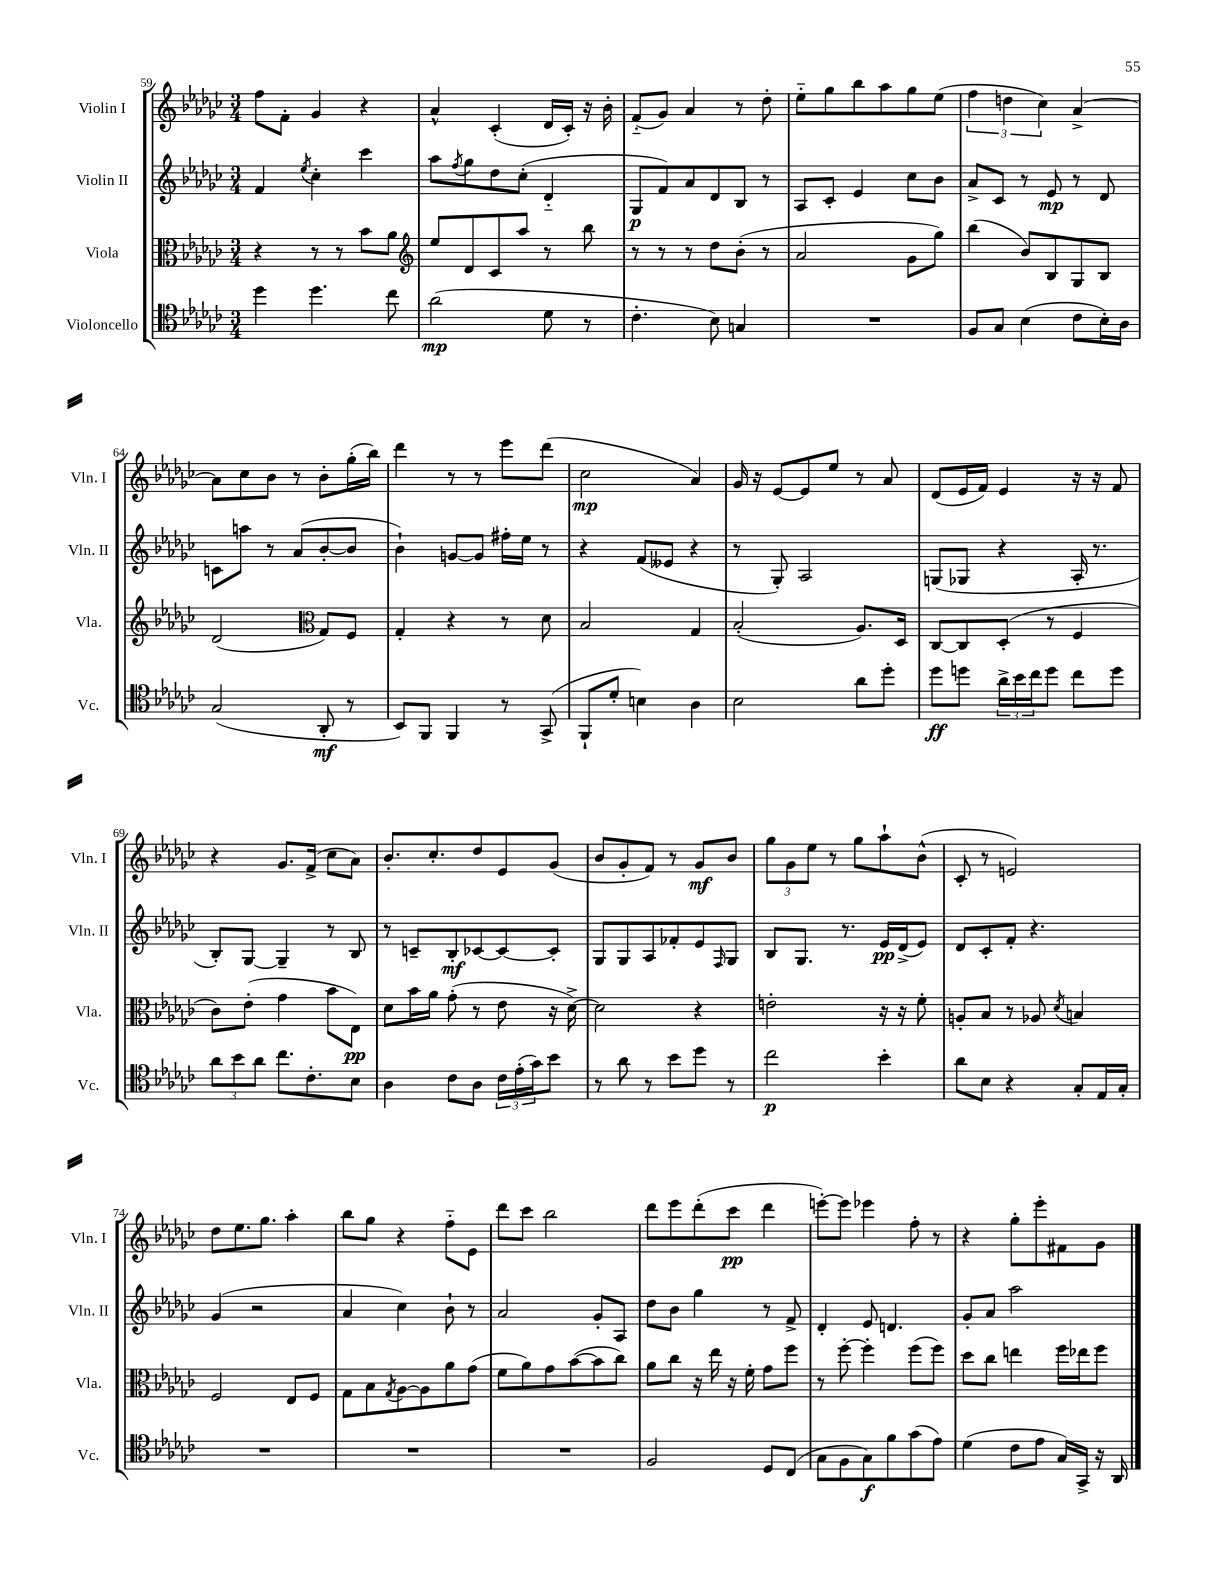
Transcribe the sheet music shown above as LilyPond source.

<<
\new StaffGroup <<
\new Staff = "s0" \with { instrumentName = "Violin I" shortInstrumentName = "Vln. I" } {
    \clef treble \key ges \major \numericTimeSignature \time 3/4
    f''8 f'8-. ges'4 r4 |
    aes'4-^ ces'4-.( des'16 ces'16-.) r16 bes'16-. |
    f'8-_( ges'8) aes'4 r8 des''8-. |
    ees''8-_ ges''8 bes''8 aes''8 ges''8 ees''8( |
    \tuplet 3/2 { f''4 d''4 ces''4) } aes'4~-> |
    aes'8 ces''8 bes'8 r8 bes'8-. ges''16-.( bes''16) |
    des'''4 r8 r8 ees'''8 des'''8( |
    ces''2\mp aes'4) |
    ges'16 r16 ees'8~ ees'8 ees''8 r8 aes'8 |
    des'8( ees'16 f'16) ees'4 r16 r16 f'8 |
    r4 ges'8. f'16->( ces''8 aes'8) |
    bes'8.-. ces''8.-. des''8 ees'8 ges'8( |
    bes'8 ges'8-. f'8) r8 ges'8\mf bes'8 |
    \tuplet 3/2 { ges''8 ges'8 ees''8 } r8 ges''8 aes''8-! bes'8-^( |
    ces'8-. r8 e'2) |
    des''8 ees''8. ges''8. aes''4-. |
    bes''8 ges''8 r4 f''8-_ ees'8 |
    des'''8 ces'''8 bes''2 |
    des'''8 ees'''8 des'''8-.( ces'''8\pp des'''4 |
    e'''8~-.) e'''8 ees'''4 f''8-. r8 |
    r4 ges''8-. ees'''8-. fis'8 ges'8 \bar "|." |
}
\new Staff = "s1" \with { instrumentName = "Violin II" shortInstrumentName = "Vln. II" } {
    \clef treble \key ges \major \numericTimeSignature \time 3/4
    f'4 \acciaccatura { ees''8 } ces''4-. ces'''4 |
    aes''8 \acciaccatura { f''8 } ges''8 des''8 ces''8-.( des'4-_ |
    ges8\p f'8) aes'8 des'8 bes8 r8 |
    aes8 ces'8-. ees'4 ces''8 bes'8 |
    aes'8-> ces'8 r8 ees'8\mp r8 des'8 |
    c'8 a''8 r8 aes'8( bes'8~-. bes'8 |
    bes'4-!) g'8~ g'8 fis''16-. ees''16 r8 |
    r4 f'8( eeses'8 r4 |
    r8 ges8-.) aes2 |
    g8( ges8 r4 aes16-. r8. |
    bes8-.) ges8~ ges4-- r8 bes8 |
    r8 c'8-- bes8-.\mf ces'8~ ces'8~ ces'8-. |
    ges8 ges8 aes8 fes'8-. ees'8 \grace { f16 } ges8 |
    bes8 ges8. r8. ees'16\pp des'16->( ees'8) |
    des'8 ces'8-. f'8-. r4. |
    ges'4( r2 |
    aes'4 ces''4) bes'8-! r8 |
    aes'2 ges'8-. aes8 |
    des''8 bes'8 ges''4 r8 f'8-> |
    des'4-. ees'8 d'4. |
    ges'8-. aes'8 aes''2 \bar "|." |
}
\new Staff = "s2" \with { instrumentName = "Viola" shortInstrumentName = "Vla." } {
    \clef alto \key ges \major \numericTimeSignature \time 3/4
    r4 r8 r8 bes'8 aes'8 |
    \clef treble ees''8 des'8 ces'8 aes''8 r8 bes''8 |
    r8 r8 r8 des''8 bes'8-.( r8 |
    aes'2 ges'8 ges''8) |
    bes''4( bes'8) bes8 ges8 bes8 |
    des'2( \clef alto ges8) f8 |
    ges4-. r4 r8 des'8 |
    bes2 ges4 |
    bes2-.( aes8.) des16 |
    ces8~ ces8 des8-.( r8 f4 |
    ces'8) ees'8-.( ges'4 bes'8 ees8\pp) |
    des'8 bes'16 aes'16 ges'8-.( r8 ees'8 r16 des'16~->) |
    des'2 r4 |
    e'2-. r16 r16 f'8-. |
    a8-. bes8 r8 aes8 \acciaccatura { des'8 } b4 |
    f2 ees8 f8 |
    ges8 bes8 \acciaccatura { ges8 } aes8~ aes8 aes'8 ges'8( |
    f'8 aes'8) ges'8 bes'8~( bes'8 ces''8) |
    aes'8 ces''8 r16 ees''16 r16 f'16-. ges'8 f''8 |
    r8 f''8~-. f''4-. f''8( f''8) |
    des''8 ces''8 e''4 f''16 ees''16 f''8 \bar "|." |
}
\new Staff = "s3" \with { instrumentName = "Violoncello" shortInstrumentName = "Vc." } {
    \clef tenor \key ges \major \numericTimeSignature \time 3/4
    des''4 des''4. ces''8 |
    aes'2\mp( des'8 r8 |
    ces'4.-. bes8) g4 |
    R2. |
    f8 ges8 bes4( ces'8 bes16-.) aes16 |
    ges2( aes,8-.\mf r8 |
    bes,8) f,8 f,4 r8 ges,8->( |
    f,8-! des'8-. b4) aes4 |
    bes2 aes'8 des''8-. |
    des''8\ff d''8 \tuplet 3/2 { aes'16-> bes'16 ces''16 } d''8 ces''8 d''8 |
    \tuplet 3/2 { aes'8 bes'8 aes'8 } ces''8. ces'8.-. bes8 |
    aes4 ces'8 aes8 \tuplet 3/2 { ces'16 ees'16-.( ges'16) } bes'8 |
    r8 aes'8 r8 bes'8 des''8 r8 |
    ces''2\p bes'4-. |
    aes'8 bes8 r4 ges8-. ees16 ges16-. |
    R2. |
    R2. |
    R2. |
    f2 des8 ces8( |
    ges8 f8 ges8\f) f'8 ges'8( ees'8) |
    des'4( ces'8 ees'8 ges16) ges,16-> r16 aes,16 \bar "|." |
}
>>
>>
\layout { \context { \Score currentBarNumber = #59 } }
